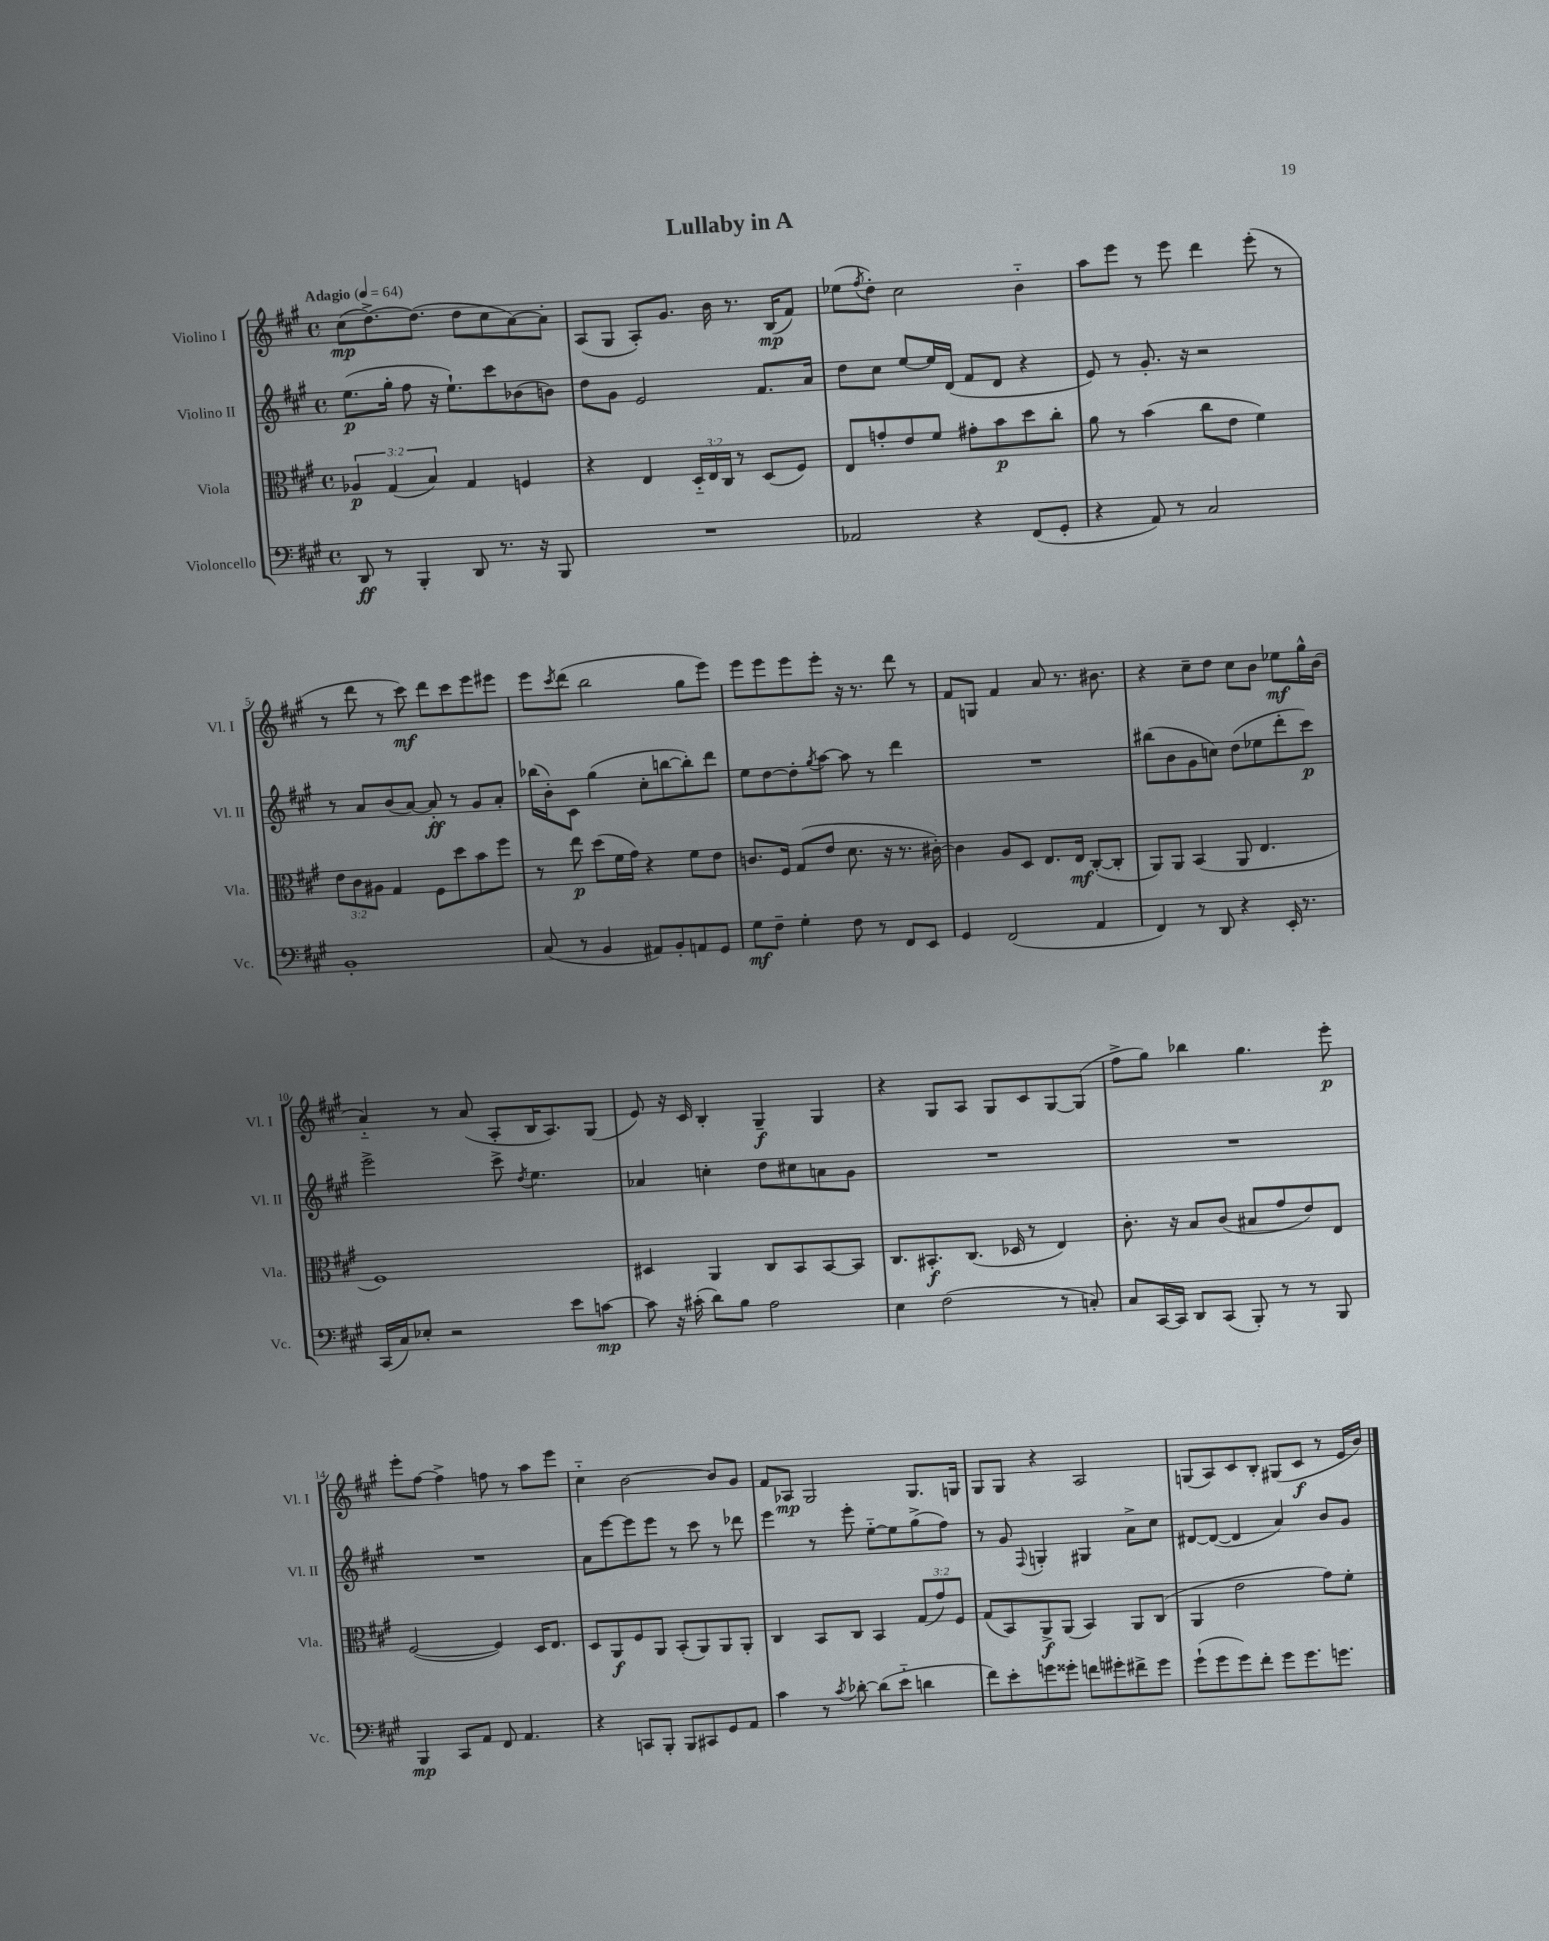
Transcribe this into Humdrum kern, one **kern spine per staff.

**kern	**dynam	**kern	**dynam	**kern	**dynam	**kern	**dynam
*part4	*part4	*part3	*part3	*part2	*part2	*part1	*part1
*staff4	*staff4	*staff3	*staff3	*staff2	*staff2	*staff1	*staff1
*I"Violoncello	*	*I"Viola	*	*I"Violino II	*	*I"Violino I	*
*I'Vc.	*	*I'Vla.	*	*I'Vl. II	*	*I'Vl. I	*
*clefF4	*	*clefC3	*	*clefG2	*	*clefG2	*
*k[f#c#g#]	*	*k[f#c#g#]	*	*k[f#c#g#]	*	*k[f#c#g#]	*
*M4/4	*	*M4/4	*	*M4/4	*	*M4/4	*
*met(c)	*	*met(c)	*	*met(c)	*	*met(c)	*
*MM64	*	*MM64	*	*MM64	*	*MM64	*
=1	=1	=1	=1	=1	=1	=1	=1
!	!	!	!	!	!	!LO:TX:a:B:t=Adagio	!
8DD/	ff	6A-X/	p	(8.ee\L	p	(8cc#\L	mp
8r	.	.	.	.	.	[8.dd^\)	.
.	.	(6G#/	.	.	.	.	.
.	.	.	.	16gg#'\Jk	.	.	.
4BBB'/	.	.	.	8ff#\	.	.	.
.	.	.	.	.	.	(8.dd\J]	.
.	.	6B/)	.	.	.	.	.
.	.	.	.	16r	.	.	.
.	.	.	.	8.ee`\L)	.	.	.
8DD/	.	4G#/	.	.	.	8dd\L	.
8.r	.	.	.	8ccc#\	.	8cc#\	.
.	.	4Fn/	.	(8b-X\	.	[8a\)	.
16r	.	.	.	.	.	.	.
8BBB/	.	.	.	8bn\J)	.	8a'\J]	.
=2	=2	=2	=2	=2	=2	=2	=2
1r	.	4r	.	8dd\L	.	(8A/L	.
.	.	.	.	8g#\J	.	8G#/J	.
.	.	4E/	.	2e/	.	8A'/L)	.
.	.	.	.	.	.	8.g#/J	.
.	.	24D/LL	.	.	.	.	.
.	.	24E/	.	.	.	.	.
.	.	.	.	.	.	16b\	.
.	.	24C#/JJ	.	.	.	.	.
.	.	8r	.	.	.	8.r	.
.	.	(8D/L	.	8.f#/L	.	.	.
.	.	.	.	.	.	(16B/KL	mp
.	.	8F#/J)	.	.	.	8f#/J)	.
.	.	.	.	16a/Jk	.	.	.
=3	=3	=3	=3	=3	=3	=3	=3
2AA-X/	.	8E/L	.	8dd\L	.	(8ee-X\L	.
.	.	.	.	.	.	8qff#/	.
.	.	8gn'/	.	8cc#\J	.	8dd'\J)	.
.	.	8e/	.	[8ee/L	.	2cc#\	.
.	.	8f#/J	.	16ee/L]	.	.	.
.	.	.	.	(16d/JJ	.	.	.
4r	.	8g#X'\L	.	8f#/L	.	.	.
.	.	8b\	p	8d/J	.	.	.
(8FF#/L	.	8dd\	.	4r	.	4b\	.
8GG#'/J	.	8cc#'\J	.	.	.	.	.
=4	=4	=4	=4	=4	=4	=4	=4
4r	.	8a\	.	8e/)	.	8aa\L	.
.	.	8r	.	8r	.	8eee\J	.
8AA/)	.	(4b\	.	8.g#'/	.	8r	.
8r	.	.	.	.	.	8eee\	.
.	.	.	.	16r	.	.	.
2C#/	.	8cc#\L	.	2r	.	4ddd\	.
.	.	8e\J	.	.	.	.	.
.	.	4f#\)	.	.	.	(8eee'\	.
.	.	.	.	.	.	8r	.
!!LO:LB:g=z
=5	=5	=5	=5	=5	=5	=5	=5
1BB'	.	12e\L	.	8r	.	8r	.
.	.	12c#\	.	.	.	.	.
.	.	.	.	8a/L	.	8ddd\	.
.	.	12A#X\J	.	.	.	.	.
.	.	4G#/	.	(8b/	.	8r	.
.	.	.	.	[8a/J)	.	8ccc#\)	mf
.	.	8F#\L	.	8a'/]	ff	8ddd\L	.
.	.	8dd\	.	8r	.	8ccc#\	.
.	.	8b\	.	8g#/L	.	8eee\	.
.	.	8ff#\J	.	8a'/J	.	8eee#X\J	.
=6	=6	=6	=6	=6	=6	=6	=6
(8C#/	.	8r	.	(16bb-X\LL	.	8eee\L	.
.	.	.	.	16b'\J)	.	.	.
.	.	.	.	.	.	8qccc#/	.
8r	.	8ee\	p	8c#\J	.	(8ddd\J	.
4BB/	.	(8dd\L	.	(4gg#\	.	2bb\	.
.	.	16f#\L	.	.	.	.	.
.	.	16g#\JJ)	.	.	.	.	.
8AA#X/L)	.	4r	.	8cc#'\L	.	.	.
8BB'/	.	.	.	[8bbn\	.	.	.
8AAn/	.	8f#\L	.	8bb'\])	.	8gg#\L	.
8GG#/J	.	8e\J	.	8ddd\J	.	8eee\J)	.
=7	=7	=7	=7	=7	=7	=7	=7
8G#\L	mf	8.cn/L	.	8ee\L	.	8eee\L	.
8F#~\J	.	.	.	[8dd\	.	8eee\	.
.	.	16F#/Jk	.	.	.	.	.
4G#'\	.	(8G#/L	.	8dd'\]	.	8eee\	.
.	.	.	.	8qgg#/	.	.	.
.	.	8e/J	.	[8aa\J	.	8eee'\J	.
8F#\	.	8.d\	.	8aa\]	.	16r	.
.	.	.	.	.	.	8.r	.
8r	.	.	.	8r	.	.	.
.	.	16r	.	.	.	.	.
8FF#/L	.	8.r	.	4ddd\	.	8ddd\	.
8EE/J	.	.	.	.	.	8r	.
.	.	[16c#X'\)	.	.	.	.	.
=8	=8	=8	=8	=8	=8	=8	=8
4GG#/	.	4c#\]	.	1r	.	8f#/L	.
.	.	.	.	.	.	8Gn/J	.
(2FF#/	.	8A/L	.	.	.	4f#/	.
.	.	8D/J	.	.	.	.	.
.	.	8.E/L	.	.	.	8a/	.
.	.	.	.	.	.	8.r	.
.	.	16E/Jk	mf	.	.	.	.
4AA/	.	([8C#'/L	.	.	.	.	.
.	.	.	.	.	.	8.b#X\	.
.	.	8C#'/J]	.	.	.	.	.
=9	=9	=9	=9	=9	=9	=9	=9
4FF#/)	.	8AA/L)	.	(8bb#X\L	.	4r	.
.	.	8AA/J	.	8b\	.	.	.
8r	.	(4BB/	.	8g#\	.	8cc#~\L	.
8DD/	.	.	.	8ccn\J)	.	8dd\J	.
4r	.	8AA/	.	(8dd\L	.	8cc#\L	.
.	.	4.E/	.	8ee-X\	.	8b\J	.
16EE'/	.	.	.	8ddd'\	.	8ee-X\L	mf
8.r	.	.	.	.	.	.	.
.	.	.	.	8ccc#\J)	p	16gg#^^\L	.
.	.	.	.	.	.	(16b\JJ	.
!!LO:LB:g=z
=10	=10	=10	=10	=10	=10	=10	=10
(16CC#/LL	.	1F#)	.	2eee^\	.	4a/)	.
16C#/J)	.	.	.	.	.	.	.
8E-X'/J	.	.	.	.	.	.	.
2r	.	.	.	.	.	8r	.
.	.	.	.	.	.	(8a/	.
.	.	.	.	8ccc#^\	.	8A'/L	.
.	.	.	.	8qdd/	.	.	.
.	.	.	.	4.ee\	.	16B/K	.
.	.	.	.	.	.	8.A/)	.
8e\L	.	.	.	.	.	.	.
[8cn\J	mp	.	.	.	.	(8G#/J	.
=11	=11	=11	=11	=11	=11	=11	=11
8c\]	.	4D#X/	.	4a-X/	.	8e/)	.
16r	.	.	.	.	.	16r	.
(16c#X'\	.	.	.	.	.	16c#/	.
8d\L)	.	4AA/	.	4ccn'\	.	4B'/	.
8B\J	.	.	.	.	.	.	.
2A\	.	8C#/L	.	8dd\L	.	4G#~/	f
.	.	8BB/	.	8cc#X\	.	.	.
.	.	[8BB/	.	8an\	.	4G#/	.
.	.	8BB/J]	.	8g#\J	.	.	.
=12	=12	=12	=12	=12	=12	=12	=12
4E\	.	8.C#/L	.	1r	.	4r	.
.	.	8.BB#X'/	f	.	.	.	.
(2F#\	.	.	.	.	.	8G#/L	.
.	.	(8.C#/J	.	.	.	8A/J	.
.	.	.	.	.	.	8G#/L	.
.	.	16D-X/	.	.	.	.	.
.	.	8r	.	.	.	8c#/	.
8r	.	4E/)	.	.	.	[8G#/	.
8Cn'/)	.	.	.	.	.	(8G#/J]	.
=13	=13	=13	=13	=13	=13	=13	=13
8C#/L	.	8.c#'\	.	1r	.	8ff#^\L	.
[16CC#/L	.	.	.	.	.	8gg#\J)	.
16CC#/JJ]	.	16r	.	.	.	.	.
8DD/L	.	8B/L	.	.	.	4bb-X\	.
(8CC#/J	.	(8c#/J	.	.	.	.	.
8BBB'/)	.	8B#X/L	.	.	.	4.gg#\	.
8r	.	8g#/	.	.	.	.	.
8r	.	8e/)	.	.	.	.	.
8BBB/	.	8E/J	.	.	.	8eee'\	p
!!LO:LB:g=z
=14	=14	=14	=14	=14	=14	=14	=14
4BBB/	mp	([2F#/	.	1r	.	8eee'\L	.
.	.	.	.	.	.	[8ff#\J	.
8CC#/L	.	.	.	.	.	4ff#^\]	.
8AA/J	.	.	.	.	.	.	.
8FF#/	.	4F#/])	.	.	.	8ffn\	.
4.AA/	.	.	.	.	.	8r	.
.	.	16D/KL	.	.	.	8aa\L	.
.	.	8.E/J	.	.	.	.	.
.	.	.	.	.	.	8eee\J	.
=15	=15	=15	=15	=15	=15	=15	=15
4r	.	8D/L	.	8a\L	.	4cc#\	.
.	.	8AA/	f	[8eee\	.	.	.
8CCn/L	.	8F#/	.	8eee\]	.	[2b\	.
8BBB'/J	.	8AA/J	.	8eee\J	.	.	.
8BBB/L	.	(8BB'/L	.	8r	.	.	.
8CC#X/	.	8AA/)	.	8ccc#\	.	.	.
8GG#/	.	8AA/	.	8r	.	8b/L]	.
8AA/J	.	8AA'/J	.	8ddd-X\	.	8g#/J	.
=16	=16	=16	=16	=16	=16	=16	=16
4c#\	.	4C#/	.	4eee\	.	8f#/L	.
.	.	.	.	.	.	8A-X/J	mp
8r	.	8BB/L	.	8r	.	2G#/	.
8qc#/	.	.	.	.	.	.	.
[8d-X'\	.	8C#/J	.	8eee'\	.	.	.
(8d-\L]	.	4BB/	.	[8ee\L	.	.	.
8e\J	.	.	.	8ee\]	.	.	.
4dn\	.	(12G#/L	.	(8gg#^\	.	8.G#/L	.
.	.	12g#/)	.	.	.	.	.
.	.	.	.	8ff#\J)	.	.	.
.	.	12F#/J	.	.	.	.	.
.	.	.	.	.	.	16Gn/Jk	.
=17	=17	=17	=17	=17	=17	=17	=17
8f#\L)	.	(8G#/L	.	8r	.	8G#/L	.
8e'\	.	8BB/)	.	8g#/	.	8G#/J	.
.	.	.	.	8qqF#/	.	.	.
8gn\	.	8AA^/	f	4Gn'/	.	4r	.
8g##X'\J	.	(8AA/J	.	.	.	.	.
8fn\L	.	4BB/)	.	4G#X/	.	2A/	.
8g#X'\	.	.	.	.	.	.	.
8f#X^\	.	8AA/L	.	8a^\L	.	.	.
8g#\J	.	(8C#/J	.	8cc#\J	.	.	.
=18	=18	=18	=18	=18	=18	=18	=18
(8g#`\L	.	4AA/	.	[8d#X/L	.	(8Gn/L	.
8g#\	.	.	.	(8d#/J_	.	8A/)	.
8g#\)	.	2e\	.	4d#/]	.	8c#/	.
8f#'\J	.	.	.	.	.	8B'/J	.
8g#\L	.	.	.	4a/)	.	(8G#X/L	.
8.g#\	.	.	.	.	.	8c#/J	f
.	.	8g#\L)	.	8b/L	.	8r	.
8.gn\J	.	.	.	.	.	.	.
.	.	8f#'\J	.	8g#/J	.	16e/LL	.
.	.	.	.	.	.	16b/JJ)	.
==	==	==	==	==	==	==	==
*-	*-	*-	*-	*-	*-	*-	*-
